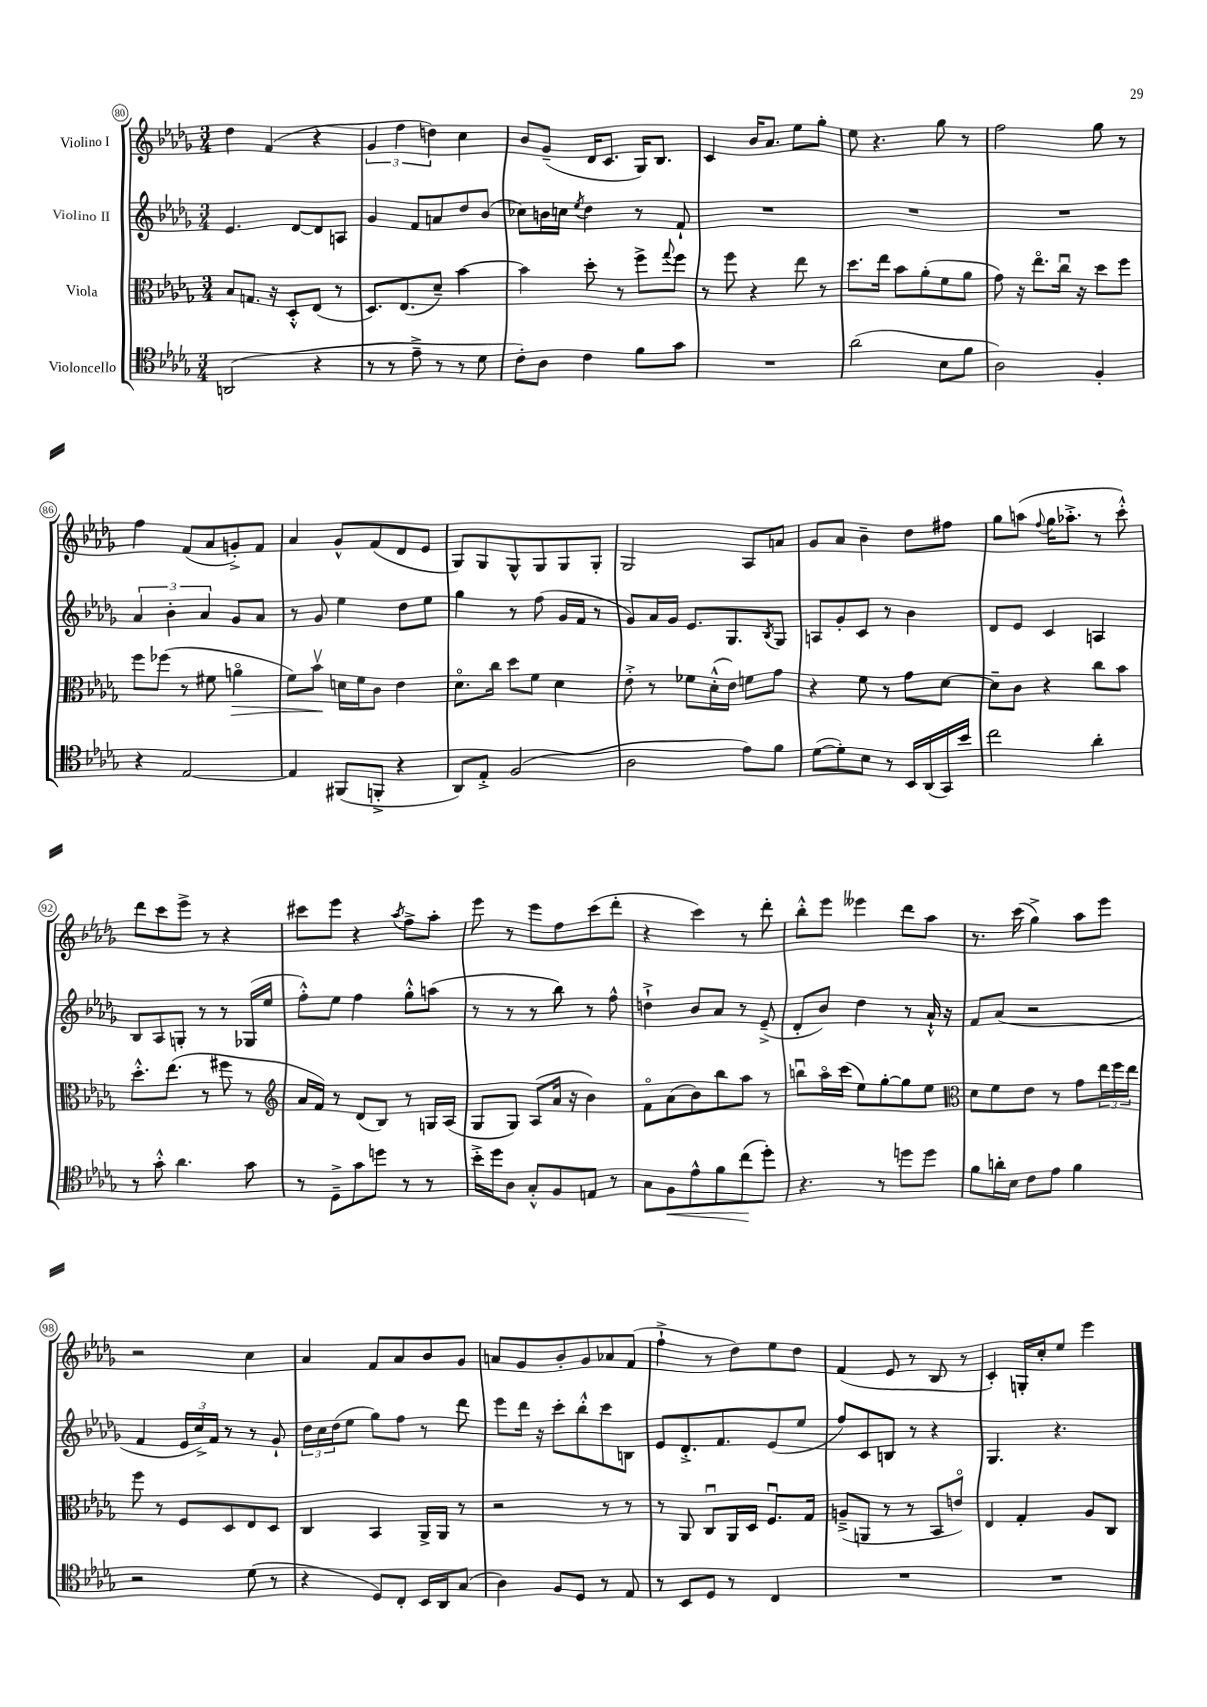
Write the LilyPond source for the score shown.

<<
\new StaffGroup <<
\new Staff = "s0" \with { instrumentName = "Violino I" } {
    \clef treble \key des \major \numericTimeSignature \time 3/4
    des''4 f'4( r4 |
    \tuplet 3/2 { ges'4 f''4 d''4) } c''4 |
    bes'8 ges'8--( des'16 c'8. ges16) bes8. |
    c'4 bes'16 aes'8. ees''8 ges''8-. |
    ees''8 r4. ges''8 r8 |
    f''2 ges''8 r8 |
    f''4 f'8( aes'8 g'8-.->) f'8 |
    aes'4 ges'8-^ f'8( des'8 ees'8 |
    ges8) ges8 ges8-^ ges8 ges8 ges8-. |
    ges2 aes8 a'8 |
    ges'8 aes'8 bes'4-- des''8 fis''8 |
    ges''8 a''8( \appoggiatura { f''8 } ges''16 aes''8.-.-> r8 c'''8-.-^) |
    des'''8 c'''8 ees'''8-> r8 r4 |
    cis'''8 ees'''8 r4 \acciaccatura { aes''8 } f''8-> aes''8-. |
    ees'''8 r8 ees'''8 f''8 c'''8( des'''8-. |
    r4 c'''4) r8 des'''8-. |
    bes''8-.-^ ees'''8 eeses'''4 des'''8 aes''8 |
    r8. c'''16( ges''4->) aes''8 ees'''8 |
    r2 c''4 |
    aes'4 f'8 aes'8 bes'8 ges'8 |
    a'8 ges'8 bes'8-. ges'8 aes'8 f'8( |
    f''4-!-> r8 des''8) ees''8 des''8 |
    f'4( ees'8 r8 bes8 r8 |
    c'4-.) g16-. c''16-. ees''8 ees'''4 \bar "|." |
}
\new Staff = "s1" \with { instrumentName = "Violino II" } {
    \clef treble \key des \major \numericTimeSignature \time 3/4
    ees'4. des'8~ des'8 a8 |
    ges'4 f'8 a'8 des''8 bes'8( |
    ces''8) b'16 c''16 \acciaccatura { ees''8 } des''4 r8 f'8-! |
    R2. |
    R2. |
    R2. |
    \tuplet 3/2 { aes'4 bes'4-. aes'4 } ges'8 aes'8 |
    r8 ges'8 ees''4 des''8 ees''8 |
    ges''4 r8 f''8( ges'16 f'16 r8 |
    ges'8) aes'16 ges'16 ees'8. ges8. \acciaccatura { bes8 } ges8 |
    a8 ges'8-. c'8 r8 bes'4 |
    des'8 ees'8 c'4 a4 |
    bes8 aes8 g8-. r8 r8 ges16( ees''16 |
    f''8-.-^) ees''8 f''4 ges''8-.-^ a''8( |
    r8 r8 r8 bes''8) r8 f''8-^ |
    d''4-!-> bes'8 aes'8 r8 ees'8--->( |
    des'8-. bes'8) des''4 r8 aes'16-!-^ r16 |
    f'8 aes'8( r2 |
    f'4 \tuplet 3/2 { ees'16 c''16->) f'16 } r8 r8 ges'8-! |
    \tuplet 3/2 { des''16 c''16 des''16( } ees''8 ges''8) f''8 r8 des'''8 |
    ees'''8 des'''16 r16 c'''8-. bes''8-.-^ c'''8 b8 |
    ees'8 des'8.-.-> f'8. ees'8( ees''8 |
    f''8) c'8 b8 r8 r4 |
    ges4. r4. \bar "|." |
}
\new Staff = "s2" \with { instrumentName = "Viola" } {
    \clef alto \key des \major \numericTimeSignature \time 3/4
    bes8 g8. r16 des8-.-^ ees8( r8 |
    des8.) ees8.( des'8--) bes'4~ |
    bes'4 des''8-. r8 f''8-> \appoggiatura { ges''8 } f''8 |
    r8 f''8 r4 ees''8 r8 |
    des''8. ees''16 bes'8 aes'8-.( f'8 aes'8 |
    ges'8) r16 ees''8.\flageolet c''16\downbow r16 des''8 f''8 |
    f''8 fes''8( r8 fis'8 a'4\flageolet\> |
    f'8) bes'8\upbow\! d'16 f'16 c'8 ees'4 |
    des'8.\flageolet c''16 des''8 f'8 des'4 |
    ees'8-.-> r8 fes'8 des'16-.-^( ees'16) f'8 ges'8 |
    r4 f'8 r8 ges'8 des'8~ |
    des'8-- c'8 r4 c''8 bes'8 |
    des''8.-.-^ ees''8.( r8 fis''8 r8 |
    \clef treble aes'16 f'16) r8 des'8( bes8) r8 g16 aes16( |
    ges8 ges8) aes8( aes'16 r16 bes'4) |
    f'8\flageolet aes'8( bes'8) bes''8 aes''8 r8 |
    b''8\downbow aes''16\flageolet c'''16( ees''8) ges''8~-. ges''8 ees''8 |
    \clef alto des'8 f'8 ees'8 r8 ges'8 \tuplet 3/2 { ees''16 f''16 ees''16 } |
    f''8 r8 f8 des8 ees8 des8 |
    c4 bes,4 aes,16-> aes,16 r8 |
    r2 r8 r8 |
    r8 aes,8 c8\downbow aes,16 des16 f8.\downbow ges16 |
    a8--->( a,8 r8 r8 bes,8 e'8\flageolet) |
    ees4 ges4-. aes8 c8 \bar "|." |
}
\new Staff = "s3" \with { instrumentName = "Violoncello" } {
    \clef tenor \key des \major \numericTimeSignature \time 3/4
    a,2( r4 |
    r8 r8 ees'8---> r8 r8 des'8 |
    c'8-.) aes8 c'4 f'8 ges'8 |
    R2. |
    aes'2( bes8 f'8 |
    aes2) f4-. |
    r4 ees2~ |
    ees4 fis,8( f,8-.-> r4 |
    aes,8) ees8-.-> f2( |
    aes2 ees'8) f'8 |
    des'8~( des'8-.) bes8 r8 bes,16 aes,16( ges,16) bes'16 |
    c''2 aes'4-. |
    r8 ges'8-.-^ aes'4. ges'8 |
    r8 des8---> ges'8 d''8 r8 r8 |
    bes'16-.-> des''16 aes8 ges8-.-^ f8 e8 r8 |
    ges8 f8\< ees'8-^ f'8 c''8\!( des''8-.) |
    r4. r8 d''8 d''8 |
    f'8 a'16-. bes16 c'8 ees'8 f'4 |
    r2 des'8( r8 |
    r4 des8) c8-. bes,16 aes,16 ges8( |
    aes4) f8 des8 r8 ees8 |
    r8 bes,8 des8 r8 c4 |
    R2. |
    R2. \bar "|." |
}
>>
>>
\layout { \context { \Score currentBarNumber = #80 \override BarNumber.stencil = #(make-stencil-circler 0.1 0.3 ly:text-interface::print) } }
